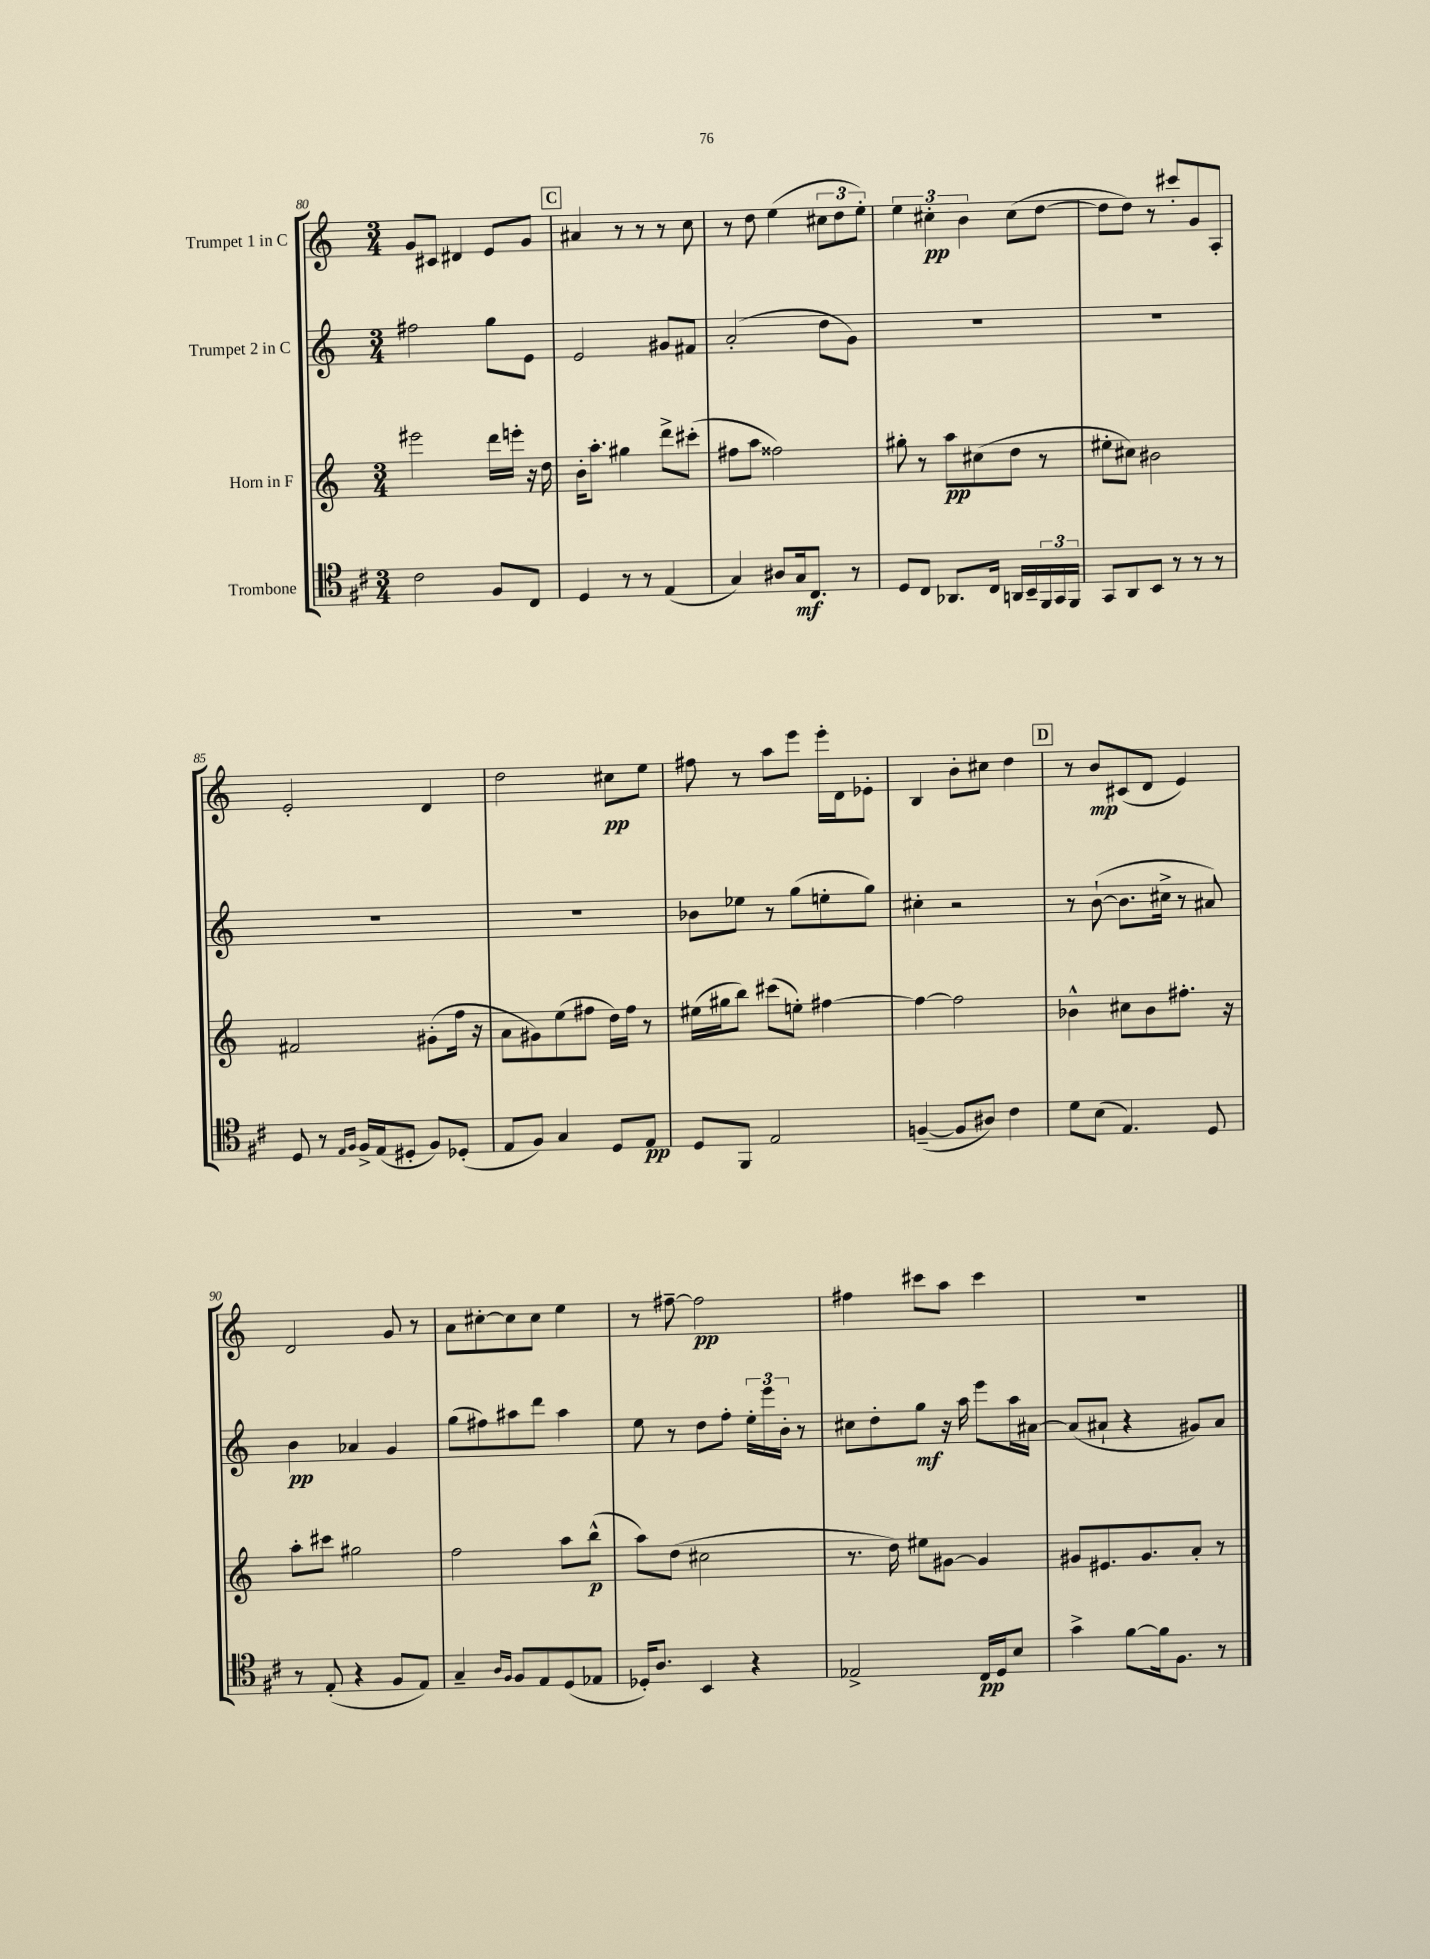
<<
\new StaffGroup <<
\new Staff = "s0" \with { instrumentName = "Trumpet 1 in C" } {
    \clef treble \key c \major \numericTimeSignature \time 3/4
    g'8 cis'8 dis'4 e'8 g'8 |
    \mark \markup { \box "C" } ais'4 r8 r8 r8 c''8 |
    r8 d''8 e''4( \tuplet 3/2 { cis''8 d''8 e''8-.) } |
    \tuplet 3/2 { e''4 cis''4-.\pp b'4 } cis''8( d''8~ |
    d''8 d''8) r8 cis'''8-. g'8 a8-. |
    e'2-. d'4 |
    d''2 cis''8\pp e''8 |
    fis''8 r8 a''8 e'''8 e'''16-. d'16 ees'8-. |
    b4 b'8-. cis''8 d''4 |
    \mark \markup { \box "D" } r8 b'8\mp cis'8( d'8 e'4) |
    d'2 g'8 r8 |
    a'8 cis''8~-. cis''8 cis''8 e''4 |
    r8 fis''8~-- fis''2\pp |
    fis''4 cis'''8 a''8 cis'''4 |
    R2. \bar "|." |
}
\new Staff = "s1" \with { instrumentName = "Trumpet 2 in C" } {
    \clef treble \key c \major \numericTimeSignature \time 3/4
    fis''2 g''8 e'8 |
    \mark \markup { \box "C" } e'2 gis'8 fis'8 |
    a'2-.( d''8 g'8) |
    R2. |
    R2. |
    R2. |
    R2. |
    bes'8 ees''8 r8 g''8( e''8-. g''8) |
    cis''4-. r2 |
    \mark \markup { \box "D" } r8 b'8~-!( b'8. cis''16-> r8 ais'8) |
    b'4\pp aes'4 g'4 |
    g''8( fis''8) ais''8 d'''8 ais''4 |
    e''8 r8 d''8 f''8-. \tuplet 3/2 { e''16-. e'''16 b'16-. } r8 |
    cis''8 d''8-. g''8\mf r16 a''16 e'''8 a''16 ais'16~ |
    ais'8( ais'8-! r4 gis'8) ais'8 \bar "|." |
}
\new Staff = "s2" \with { instrumentName = "Horn in F" } {
    \clef treble \key c \major \numericTimeSignature \time 3/4
    eis'''2 d'''16 e'''16-. r16 d''16 |
    \mark \markup { \box "C" } b'16-. a''8.-. gis''4 d'''8-> cis'''8-.( |
    fis''8 a''8 fisis''2) |
    gis''8-. r8 a''8\pp cis''8( d''8 r8 |
    eis''8-. cis''8) bis'2 |
    fis'2 gis'8-.( f''16 r16 |
    a'8 gis'8) e''8( fis''8 d''16) fis''16 r8 |
    eis''16( gis''16 b''8) cis'''8( e''8-.) fis''4~ |
    fis''4~ fis''2 |
    \mark \markup { \box "D" } bes'4-^ cis''8 bes'8 fis''8.-. r16 |
    a''8-. cis'''8 gis''2 |
    f''2 a''8 b''8-^\p( |
    a''8) d''8( cis''2 |
    r8. d''16) eis''8 gis'8~ gis'4 |
    gis'8 eis'8. gis'8. a'8-. r8 \bar "|." |
}
\new Staff = "s3" \with { instrumentName = "Trombone" } {
    \clef tenor \key d \major \numericTimeSignature \time 3/4
    cis'2 fis8 cis8 |
    \mark \markup { \box "C" } d4 r8 r8 e4( |
    g4) ais8 g16\mf cis8. r8 |
    d8 cis8 aes,8. cis16 a,16 b,16-- \tuplet 3/2 { fis,16 g,16 fis,16 } |
    g,8 a,8 b,8 r8 r8 r8 |
    d8 r8 \grace { e16 fis16 } fis16-> e16( dis8-. fis8) des8-.( |
    e8 fis8) g4 d8 e8\pp |
    d8 fis,8 e2 |
    f4~--( f8 ais8) cis'4 |
    \mark \markup { \box "D" } d'8 b8( e4.) d8 |
    r8 e8-.( r4 fis8 e8) |
    g4-- \grace { a16 fis16 } fis8 e8 d8( ees8 |
    des16-.) a8. b,4 r4 |
    ees2-> cis16\pp d16 b8 |
    g'4-> fis'8~ fis'16 fis8. r8 \bar "|." |
}
>>
>>
\layout { \context { \Score currentBarNumber = #80 } }
